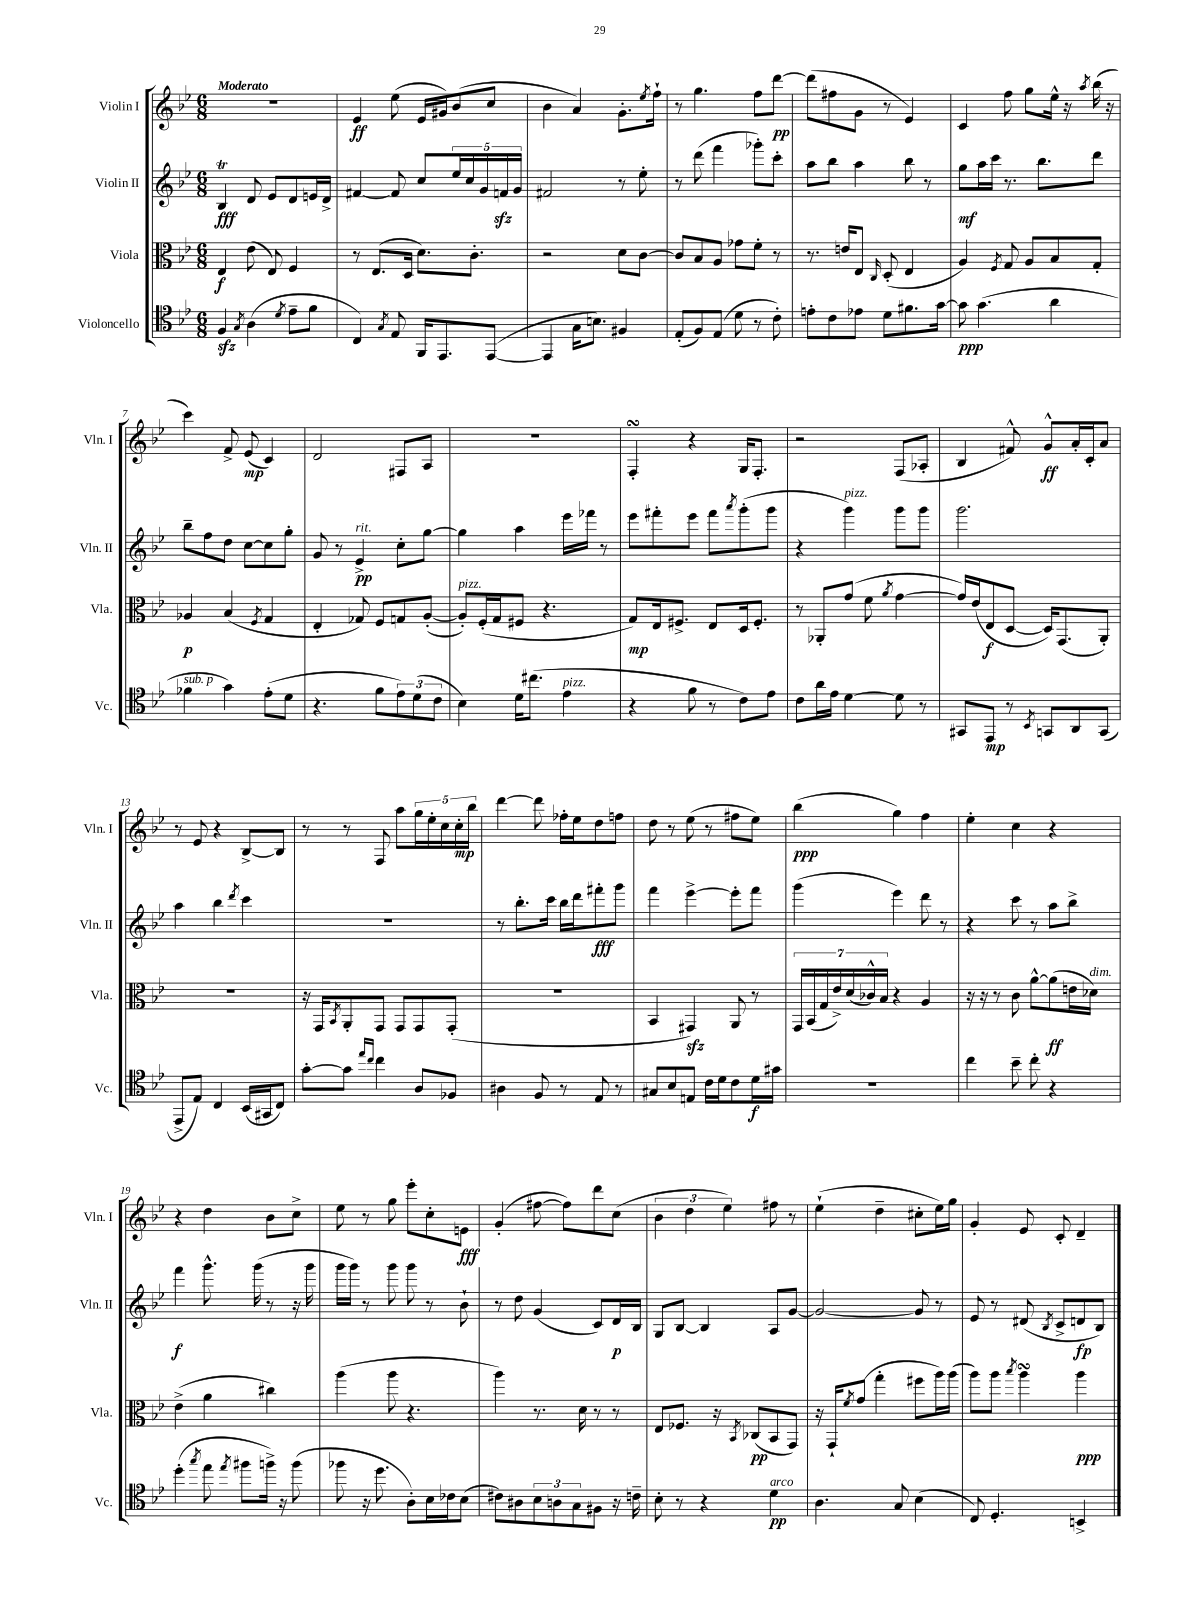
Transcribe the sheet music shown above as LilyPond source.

<<
\new StaffGroup <<
\new Staff = "s0" \with { instrumentName = "Violin I" shortInstrumentName = "Vln. I" } {
    \clef treble \key bes \major \numericTimeSignature \time 6/8 \tempo "Moderato"
    R2. |
    ees'4\ff ees''8( ees'16 gis'16) bes'8( c''8 |
    bes'4 a'4) g'8.-. \acciaccatura { ees''8 } f''16-! |
    r8 g''4. f''8 d'''8~\pp |
    d'''8( fis''8 g'8 r8 ees'4) |
    c'4 f''8 g''8 ees''16-^ r16 \acciaccatura { a''8 } bes''16( r16 |
    c'''4) f'8-> ees'8\mp( c'4) |
    d'2 fis8 a8 |
    R2. |
    f4-.\turn r4 g16 f8.-. |
    r2 f8( aes8-. |
    bes4 fis'8-^) g'8-^\ff a'16-. c'16-. a'8 |
    r8 ees'8 r4 bes8~-> bes8 |
    r8 r8 f8 a''8 \tuplet 5/4 { g''16 ees''16-. c''16 c''16-.\mp bes''16 } |
    d'''4~ d'''8 fes''16-. ees''16 d''8 f''8 |
    d''8 r8 ees''8( r8 fis''8 ees''8) |
    bes''4\ppp( g''4) f''4 |
    ees''4-. c''4 r4 |
    r4 d''4 bes'8 c''8-> |
    ees''8 r8 g''8 ees'''8-. c''8-. e'8\fff |
    g'4-.( fis''8~ fis''8) d'''8 c''8( |
    \tuplet 3/2 { bes'4 d''4 ees''4) } fis''8 r8 |
    ees''4-!( d''4-- cis''8-. ees''16) g''16 |
    g'4-. ees'8 c'8-. d'4-- \bar "|." |
}
\new Staff = "s1" \with { instrumentName = "Violin II" shortInstrumentName = "Vln. II" } {
    \clef treble \key bes \major \numericTimeSignature \time 6/8
    bes4\trill\fff d'8 ees'8 d'8 e'16 d'16-> |
    fis'4~ fis'8 c''8 \tuplet 5/4 { ees''16 c''16 g'16 f'16\sfz g'16 } |
    fis'2 r8 ees''8-. |
    r8 d'''8( f'''4 ges'''8-.) c'''8-. |
    a''8 bes''8 a''4 bes''8 r8 |
    g''8\mf a''16 c'''16 r8. bes''8. d'''8 |
    bes''8-- f''8 d''8 c''8~ c''8 g''8-. |
    g'8 r8 ees'4->\pp^\markup { \italic "rit." } c''8-. g''8~ |
    g''4 a''4 ees'''16 fes'''16 r8 |
    ees'''8 fis'''8-. ees'''8 fis'''8 \acciaccatura { a'''8 } g'''8-.( g'''8 |
    r4 g'''4^\markup { \italic "pizz." }) g'''8 g'''8 |
    g'''2. |
    a''4 bes''4 \acciaccatura { d'''8 } c'''4 |
    R2. |
    r8 bes''8.-. c'''16 bes''16 d'''16 fis'''8-.\fff g'''8 |
    f'''4 ees'''4~-> ees'''8-. f'''8 |
    g'''4( ees'''4) d'''8 r8 |
    r4 c'''8 r8 a''8 bes''8-> |
    f'''4\f g'''8.-^ g'''16( r8 r16 g'''16 |
    g'''16 g'''16) r8 g'''8 g'''8 r8 bes'8-! |
    r8 d''8 g'4( c'8) d'16\p bes16 |
    g8 bes8~ bes4 a8 g'8~ |
    g'2~ g'8 r8 |
    ees'8 r8 dis'8( \acciaccatura { bes8 } c'8-> d'8\fp bes8) \bar "|." |
}
\new Staff = "s2" \with { instrumentName = "Viola" shortInstrumentName = "Vla." } {
    \clef alto \key bes \major \numericTimeSignature \time 6/8
    ees4\f ees'8( ees8) f4 |
    r8 ees8.( d16 d'8.) c'8.-. |
    r2 d'8 c'8~ |
    c'8 bes8 a8 ges'8 f'8-. r8 |
    r8. e'16 ees8 \grace { c16 } d8-.( ees4 |
    a4) \acciaccatura { f8 } g8 a8 bes8 g8-. |
    aes4\p bes4( \acciaccatura { f8 } g4 |
    ees4-. ges8) f8 g8 a8~-.( |
    a8-.^\markup { \italic "pizz." }) f16-.( g16 fis8 r4. |
    g8\mp) ees16 fis8.-> ees8 d16 fis8.-. |
    r8 aes,8-. g'8( f'8 \acciaccatura { a'8 } g'4~ |
    g'16) ees'16( ees8\f d8~ d16) g,8.( a,8-.) |
    R2. |
    r16 g,16 \acciaccatura { bes,8 } a,8-. g,8 g,8 g,8 g,8-.( |
    R2. |
    bes,4 gis,4\sfz) a,8 r8 |
    \tuplet 7/4 { g,16 bes,16( g16 ees'16->) d'16( ces'16-^) bes16 } r4 a4 |
    r16 r16 r8 c'8 a'8~-^ a'8\ff( e'16 des'16^\markup { \italic "dim." }) |
    ees'4->( a'4 cis''4) |
    a''4( a''8 r4. |
    a''4) r8. d'16 r8 r8 |
    ees8 fes8. r16 \acciaccatura { bes,8 } ces8\pp( bes,8 g,8) |
    r16 g,16-! \acciaccatura { f'8 } g'8( g''4-. fis''8 a''16) a''16( |
    a''8) a''8 \acciaccatura { bes''8 } a''4\turn a''4\ppp \bar "|." |
}
\new Staff = "s3" \with { instrumentName = "Violoncello" shortInstrumentName = "Vc." } {
    \clef tenor \key bes \major \numericTimeSignature \time 6/8
    f4\sfz \acciaccatura { g8 } a4( \acciaccatura { d'8 } ees'8-- f'8 |
    c4) \acciaccatura { g8 } ees8 f,16 ees,8. ees,8~( |
    ees,4 g16 b8.) fis4 |
    ees8-.( f8) ees8( d'8 r8 c'8-.) |
    e'8-. c'8 ees'8 d'8 fis'8. g'16~ |
    g'8\ppp g'4.( a'4 |
    fes'4^\markup { \italic "sub. p" } g'4) ees'8-.( d'8 |
    r4. f'8 \tuplet 3/2 { ees'8) d'8( c'8 } |
    bes4) d'16 cis''8.( ees'4^\markup { \italic "pizz." } |
    r4 f'8 r8 c'8) ees'8 |
    c'8 a'16 ees'16 d'4~ d'8 r8 |
    gis,8 ees,8\mp r8 \acciaccatura { bes,8 } g,8 a,8 g,8( |
    ees,8-> ees8) c4 bes,16( gis,16 c8) |
    g'8~-. g'8 \grace { ees''16 c''16 } c''4 a8 fes8 |
    ais4 f8 r8 ees8 r8 |
    gis8 bes8 e8 c'16 d'16 c'8 d'16\f gis'16 |
    R2. |
    c''4 bes'8-- c''8-. r4 |
    d''4-.( \acciaccatura { g''8 } ees''8 \acciaccatura { ees''8 } fis''8 f''16->) r16 f''8( |
    fes''8 r16 d''8. a8-.) bes16 ces'16 bes8( |
    cis'8) ais8 \tuplet 3/2 { bes8 a8 g8 } fis8 r16 c'16-- |
    bes8-. r8 r4 d'4\pp^\markup { \italic "arco" } |
    a4. g8 bes4( |
    c8) d4.-. b,4-> \bar "|." |
}
>>
>>
